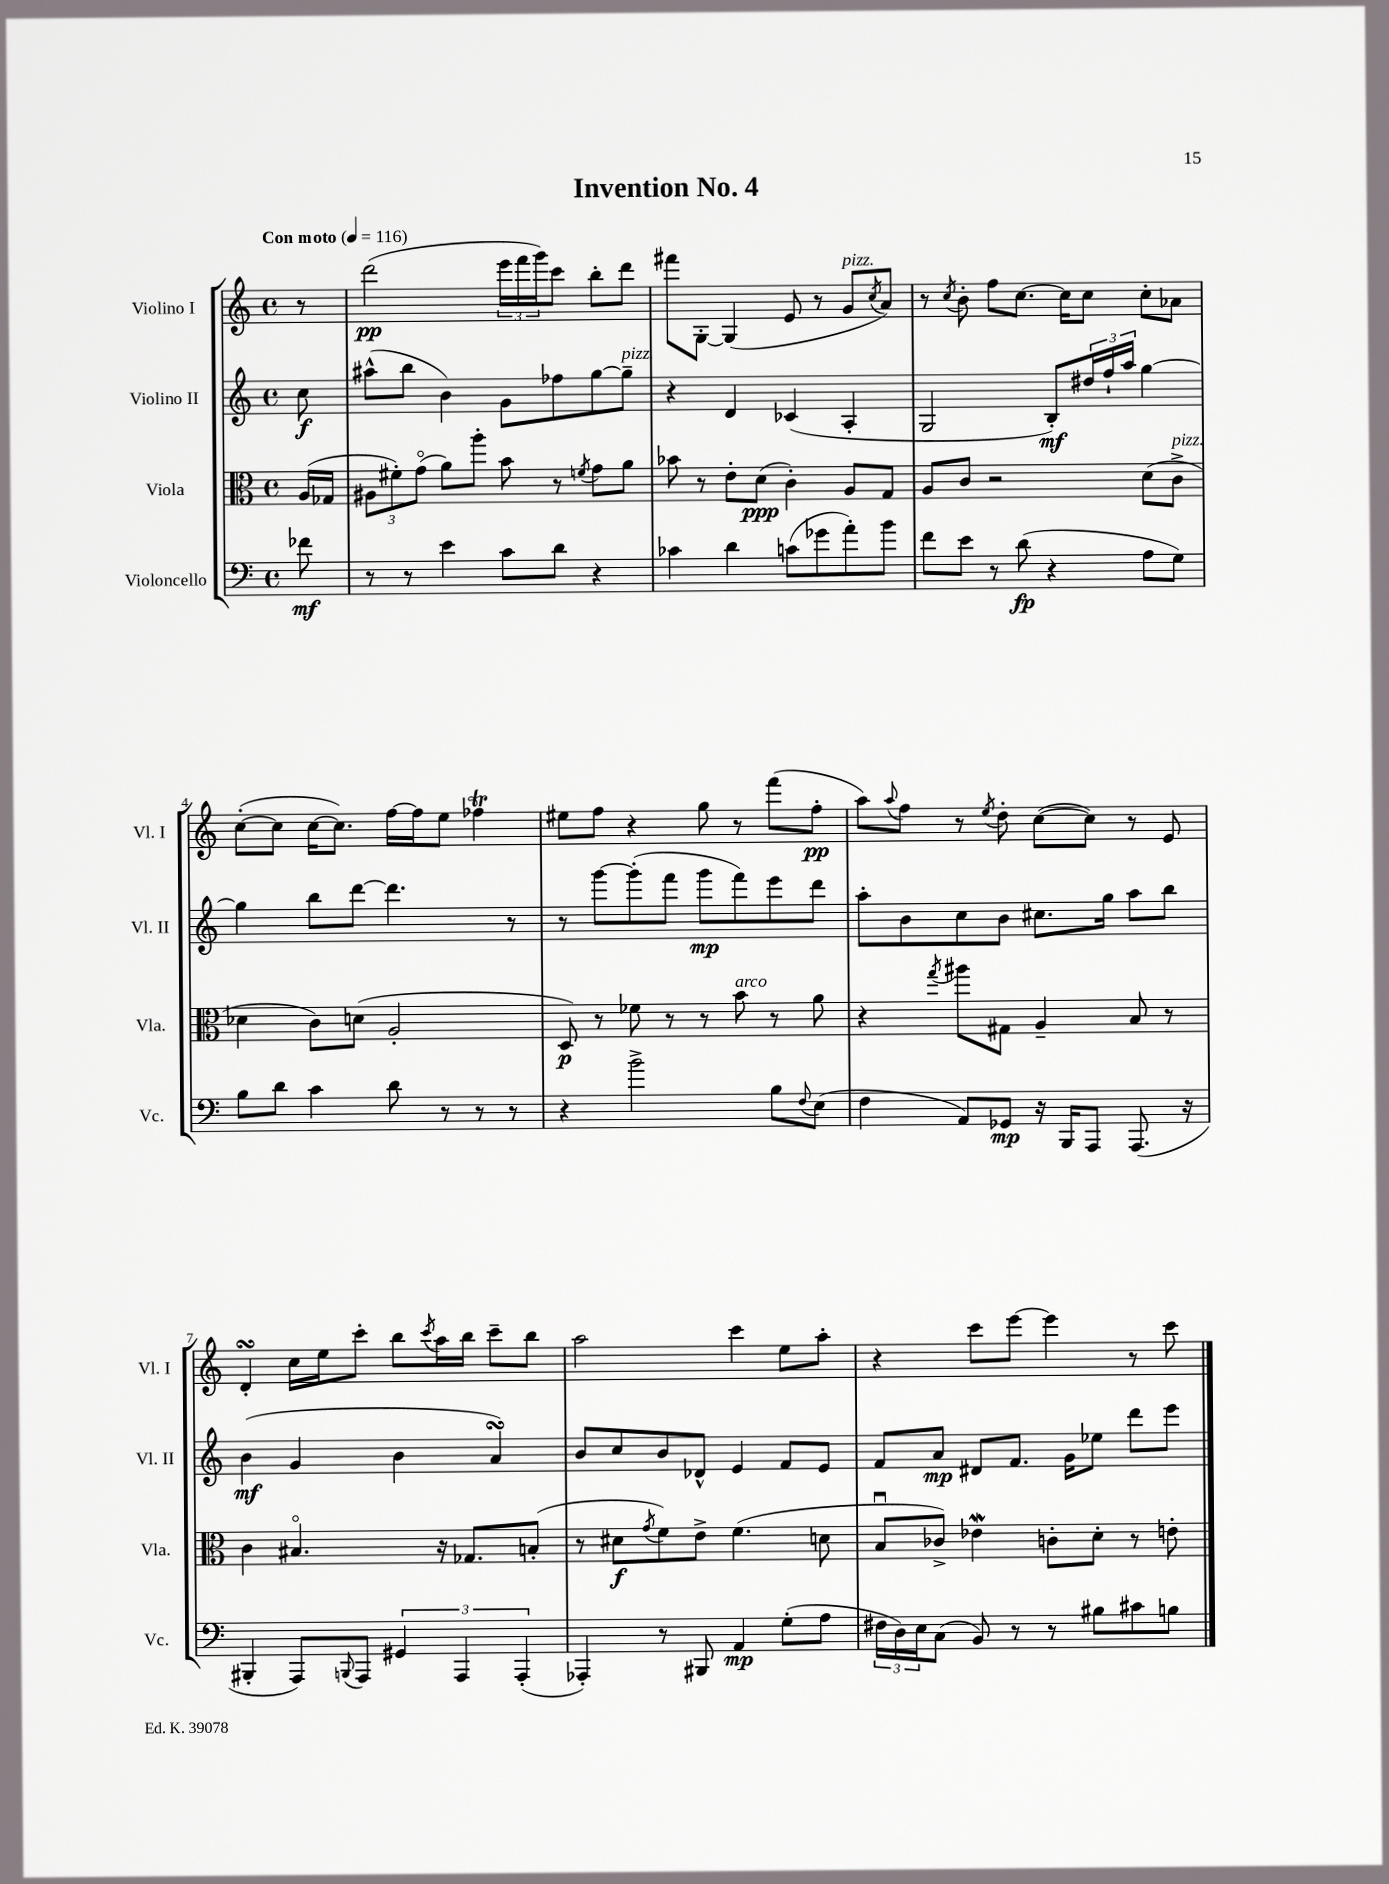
\header { title = "Invention No. 4" }
<<
\new StaffGroup <<
\new Staff = "s0" \with { instrumentName = "Violino I" shortInstrumentName = "Vl. I" } {
    \clef treble \key c \major \defaultTimeSignature \time 4/4 \partial 8 \tempo "Con moto" 4 = 116
    r8 |
    d'''2\pp( \tuplet 3/2 { e'''16 f'''16 g'''16) } c'''8 b''8-. d'''8 |
    fis'''8 g8~-. g4( e'8 r8 g'8^\markup { \italic "pizz." } \acciaccatura { c''8 } a'8) |
    r8 \acciaccatura { c''8 } b'8-. f''8 c''8.~ c''16 c''8 c''8-. aes'8 |
    c''8~-.( c''8 c''16~ c''8.) f''16~ f''16 e''8 fes''4\trill |
    eis''8 f''8 r4 g''8 r8 f'''8( f''8-.\pp |
    a''8) \appoggiatura { a''8 } f''8 r8 \acciaccatura { e''8 } d''8-. c''8~( c''8) r8 e'8 |
    d'4-.\turn c''16 e''16 c'''8-. b''8 \acciaccatura { c'''8 } a''16 b''16 c'''8-- b''8 |
    a''2 c'''4 e''8 a''8-. |
    r4 c'''8 e'''8~ e'''4 r8 c'''8 \bar "|." |
}
\new Staff = "s1" \with { instrumentName = "Violino II" shortInstrumentName = "Vl. II" } {
    \clef treble \key c \major \defaultTimeSignature \time 4/4 \partial 8
    c''8\f |
    ais''8-^( b''8 b'4) g'8 fes''8 g''8~ g''8--^\markup { \italic "pizz." } |
    r4 d'4 ces'4( a4-. |
    g2 b8-.\mf) \tuplet 3/2 { dis''16 f''16-! a''16 } g''4~ |
    g''4 b''8 d'''8~ d'''4. r8 |
    r8 g'''8~ g'''8-.( f'''8 g'''8\mp f'''8) e'''8 d'''8 |
    a''8-. b'8 c''8 b'8 cis''8. g''16 a''8 b''8 |
    b'4\mf( g'4 b'4 a'4\turn) |
    b'8 c''8 b'8 des'8-^ e'4 f'8 e'8 |
    f'8 a'8\mp dis'8 f'8. g'16 ees''8 d'''8 e'''8 \bar "|." |
}
\new Staff = "s2" \with { instrumentName = "Viola" shortInstrumentName = "Vla." } {
    \clef alto \key c \major \defaultTimeSignature \time 4/4 \partial 8
    a16( ges16 |
    \tuplet 3/2 { ais8 fis'8-.) g'8\flageolet( } a'8) a''8-. b'8 r8 \acciaccatura { f'8 } g'8 a'8 |
    bes'8 r8 e'8-. d'8\ppp( c'4-.) a8 g8 |
    a8 c'8 r2 d'8( c'8->^\markup { \italic "pizz." } |
    des'4 c'8) d'8( a2-. |
    d8\p) r8 fes'8 r8 r8 b'8^\markup { \italic "arco" } r8 a'8 |
    r4 \acciaccatura { g''8 } ais''8 gis8 a4-- b8 r8 |
    c'4 bis4.\flageolet r16 ges8. b8-.( |
    r8 dis'8\f \acciaccatura { g'8 } f'8) e'8-> f'4.( d'8 |
    b8\downbow ces'8->) ees'4\mordent c'8-. d'8-. r8 e'8-. \bar "|." |
}
\new Staff = "s3" \with { instrumentName = "Violoncello" shortInstrumentName = "Vc." } {
    \clef bass \key c \major \defaultTimeSignature \time 4/4 \partial 8
    fes'8\mf |
    r8 r8 e'4 c'8 d'8 r4 |
    ces'4 d'4 c'8( ges'8 a'8-.) b'8 |
    f'8 e'8 r8 d'8\fp( r4 a8 g8) |
    b8 d'8 c'4 d'8 r8 r8 r8 |
    r4 b'2-> b8 \appoggiatura { f8 } e8( |
    f4 a,8) ges,8\mp r16 b,,16 a,,8 a,,8.( r16 |
    bis,,4-. a,,8) \appoggiatura { b,,8 } a,,8 \tuplet 3/2 { gis,4 a,,4 a,,4-.( } |
    aes,,4-.) r8 bis,,8 a,4\mp g8-.( a8 |
    \tuplet 3/2 { fis16 d16) e16 } c8( b,8) r8 r8 bis8 cis'8 b8 \bar "|." |
}
>>
>>
